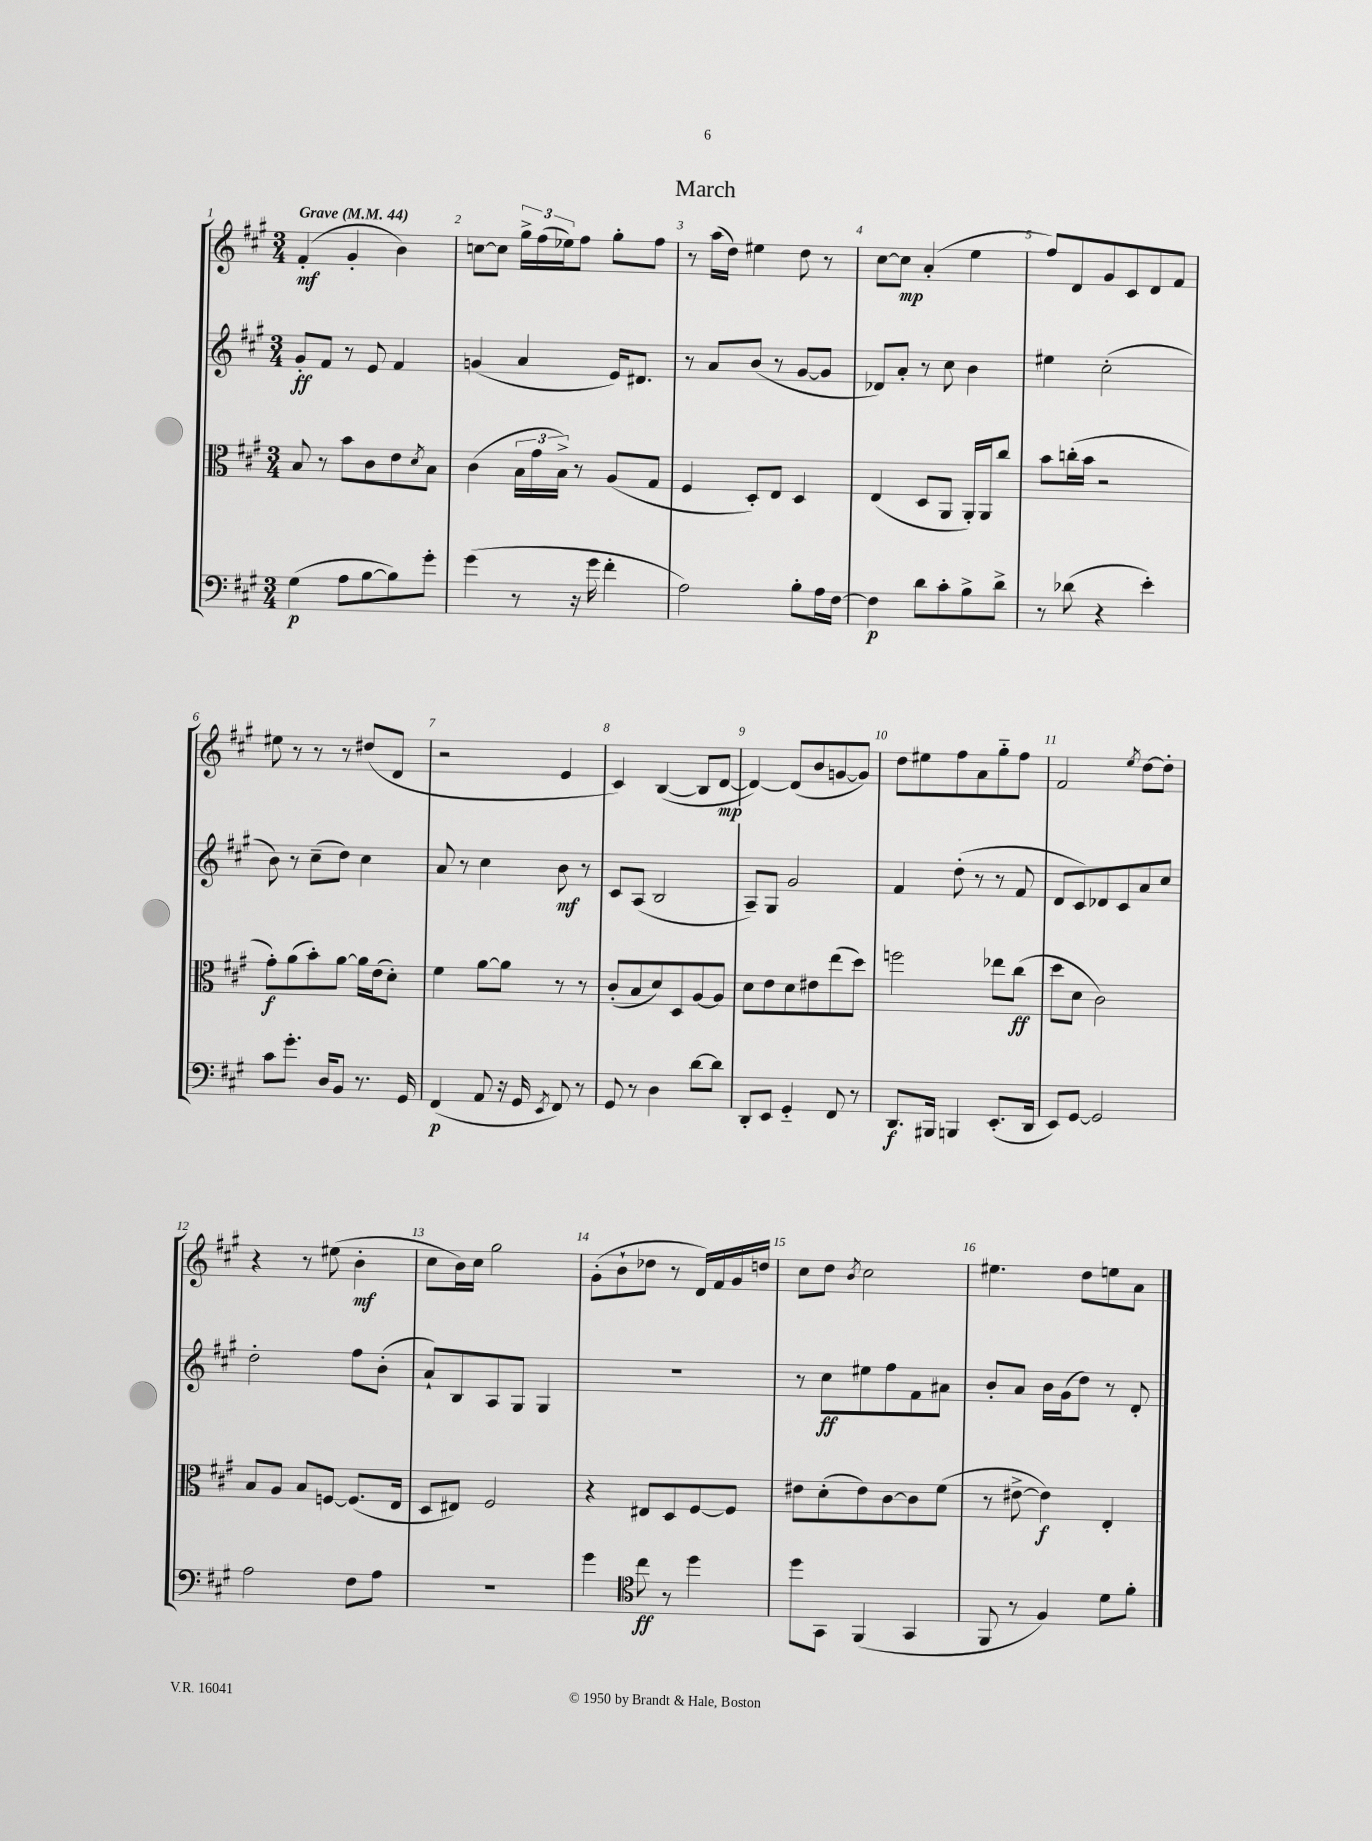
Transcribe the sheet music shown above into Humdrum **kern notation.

**kern	**dynam	**kern	**dynam	**kern	**dynam	**kern	**dynam
*part4	*part4	*part3	*part3	*part2	*part2	*part1	*part1
*staff4	*staff4	*staff3	*staff3	*staff2	*staff2	*staff1	*staff1
*clefF4	*	*clefC3	*	*clefG2	*	*clefG2	*
*k[f#c#g#]	*	*k[f#c#g#]	*	*k[f#c#g#]	*	*k[f#c#g#]	*
*M3/4	*	*M3/4	*	*M3/4	*	*M3/4	*
*MM44	*	*MM44	*	*MM44	*	*MM44	*
=1	=1	=1	=1	=1	=1	=1	=1
!	!	!	!	!	!	!LO:TX:a:B:t=Grave	!
(4G#\	p	8B/	.	8g#'/L	ff	(4f#'/	mf
.	.	8r	.	8f#/J	.	.	.
8A\L	.	8b\L	.	8r	.	4g#'/	.
[8B\	.	8c#\	.	8e/	.	.	.
8B\])	.	8e\	.	4f#/	.	4b\)	.
.	.	8qd/	.	.	.	.	.
8g#'\J	.	8B\J	.	.	.	.	.
=2	=2	=2	=2	=2	=2	=2	=2
(4g#\	.	(4c#\	.	(4gn/	.	[8ccn\L	.
.	.	.	.	.	.	8cc\J]	.
8r	.	24B\LL	.	4a/	.	24gg#^\LL	.
.	.	24g#\	.	.	.	(24ff#\	.
.	.	24B^\JJ)	.	.	.	24ee-X\J)	.
16r	.	8r	.	.	.	8ff#\J	.
16g#\	.	.	.	.	.	.	.
4f#'\	.	(8A/L	.	16e/KL)	.	8gg#'\L	.
.	.	.	.	8.d#X/J	.	.	.
.	.	8G#/J	.	.	.	8ff#\J	.
=3	=3	=3	=3	=3	=3	=3	=3
2A\)	.	4F#/	.	8r	.	8r	.
.	.	.	.	8a/L	.	(16aa\LL	.
.	.	.	.	.	.	16dd\JJ)	.
.	.	8D'/L)	.	(8b/J	.	4ee#X\	.
.	.	8E/J	.	8r	.	.	.
8B'\L	.	4D/	.	[8g#/L	.	8dd\	.
16A\L	.	.	.	8g#/J]	.	8r	.
[16F#\JJ	.	.	.	.	.	.	.
=4	=4	=4	=4	=4	=4	=4	=4
4F#\]	p	(4E/	.	8d-X/L)	.	[8cc#\L	.
.	.	.	.	8a'/J	.	8cc#\J]	mp
8d\L	.	8D/L	.	8r	.	(4a'/	.
8c#'\	.	8AA/J	.	8cc#\	.	.	.
8B^\	.	16AA'/LL)	.	4b\	.	4ee\	.
.	.	16AA/J	.	.	.	.	.
8d^\J	.	8cc#/J	.	.	.	.	.
=5	=5	=5	=5	=5	=5	=5	=5
8r	.	8b\L	.	4ee#X\	.	8ff#/L)	.
(8d-X\	.	(16ccn'\L	.	.	.	8d/	.
.	.	16b\JJ	.	.	.	.	.
4r	.	2r	.	(2cc#'\	.	8g#/	.
.	.	.	.	.	.	8c#/	.
4e'\)	.	.	.	.	.	8d/	.
.	.	.	.	.	.	8f#/J	.
!!LO:LB:g=z
=6	=6	=6	=6	=6	=6	=6	=6
8c#\L	.	8g#'\L)	f	8b\)	.	8ee#X\	.
8.g#'\J	.	(8a\	.	8r	.	8r	.
.	.	8b'\)	.	(8cc#~\L	.	8r	.
16D/KL	.	.	.	.	.	.	.
8BB/J	.	[8a\J	.	8dd\J)	.	8r	.
8.r	.	16a\LL]	.	4cc#\	.	(8dd#X/L	.
.	.	(16e\J	.	.	.	.	.
.	.	8d'\J)	.	.	.	8d/J	.
16GG#/	.	.	.	.	.	.	.
=7	=7	=7	=7	=7	=7	=7	=7
(4FF#/	p	4f#\	.	8a/	.	2r	.
.	.	.	.	8r	.	.	.
8AA/	.	[8a\L	.	4cc#\	.	.	.
16r	.	8a\J]	.	.	.	.	.
16GG#/	.	.	.	.	.	.	.
8qEE/	.	.	.	.	.	.	.
8FF#/)	.	8r	.	8b\	mf	4e/	.
8r	.	8r	.	8r	.	.	.
=8	=8	=8	=8	=8	=8	=8	=8
8GG#/	.	(8c#'/L	.	8c#/L	.	4c#/)	.
8r	.	8B/	.	(8A/J	.	.	.
4D\	.	8d/)	.	2B/	.	([4B/	.
.	.	8D/	.	.	.	.	.
[8d\L	.	[8A/	.	.	.	8B/L]	.
8d\J]	.	8A/J]	.	.	.	[8d/J	mp
=9	=9	=9	=9	=9	=9	=9	=9
8DD'/L	.	8d\L	.	8A~/L)	.	4d/_)	.
8EE/J	.	8e\	.	8G#/J	.	.	.
4GG#/	.	8d\	.	2g#/	.	(8d/L]	.
.	.	8e#X\	.	.	.	8b/	.
8FF#/	.	(8ee\	.	.	.	[8gn/	.
8r	.	8dd\J)	.	.	.	8g/J])	.
=10	=10	=10	=10	=10	=10	=10	=10
8.DD/L	f	2ffn\	.	4f#/	.	8dd\L	.
.	.	.	.	.	.	8ee#X\	.
16BBB#X/Jk	.	.	.	.	.	.	.
4BBBn/	.	.	.	(8dd'\	.	8ff#\	.
.	.	.	.	8r	.	8a\	.
(8.EE'/L	.	8ee-X\L	.	8r	.	8gg#\	.
.	.	(8cc#\J	ff	8f#/	.	8ff#\J	.
16DD/Jk	.	.	.	.	.	.	.
=11	=11	=11	=11	=11	=11	=11	=11
8EE/L)	.	8dd\L	.	8d/L	.	2f#/	.
[8GG#/J	.	8d\J	.	8c#/)	.	.	.
2GG#/]	.	2c#\)	.	8d-X/	.	.	.
.	.	.	.	8c#/	.	.	.
.	.	.	.	.	.	8qee/	.
.	.	.	.	8a/	.	[8dd\L	.
.	.	.	.	8cc#/J	.	8dd'\J]	.
!!LO:LB:g=z
=12	=12	=12	=12	=12	=12	=12	=12
2A\	.	8B/L	.	2dd'\	.	4r	.
.	.	8A/J	.	.	.	.	.
.	.	8B/L	.	.	.	8r	.
.	.	[8Fn/J	.	.	.	(8ee#X\	.
8F#\L	.	(8.F/L]	.	8ff#\L	.	4b'\	mf
8A\J	.	.	.	(8b'\J	.	.	.
.	.	16E/Jk	.	.	.	.	.
=13	=13	=13	=13	=13	=13	=13	=13
2.r	.	8D/L	.	8a`/L)	.	8cc#\L	.
.	.	8E#X/J)	.	8B/	.	16b\L)	.
.	.	.	.	.	.	16cc#\JJ	.
.	.	2F#/	.	8A/	.	2gg#\	.
.	.	.	.	8G#/J	.	.	.
.	.	.	.	4G#/	.	.	.
=14	=14	=14	=14	=14	=14	=14	=14
4g#\	.	4r	.	2.r	.	(8g#'\L	.
.	.	.	.	.	.	8b`\	.
*clefC4	*	*	*	*	*	*	*
8cc#\	ff	8E#X/L	.	.	.	8dd-X\J	.
8r	.	8D/	.	.	.	8r	.
4dd\	.	[8F#/	.	.	.	16d/LL)	.
.	.	.	.	.	.	16f#/	.
.	.	8F#/J]	.	.	.	16g#/	.
.	.	.	.	.	.	16ddn/JJ	.
=15	=15	=15	=15	=15	=15	=15	=15
8dd\L	.	8e#X\L	.	8r	.	8cc#\L	.
8GG#\J	.	(8d'\	.	8cc#\L	ff	8dd\J	.
.	.	.	.	.	.	8qb/	.
(4FF#/	.	8e#\)	.	8ee#X\	.	2cc#\	.
.	.	[8c#\	.	8ff#\	.	.	.
4GG#/	.	8c#\]	.	8f#\	.	.	.
.	.	(8f#\J	.	8a#X\J	.	.	.
=16	=16	=16	=16	=16	=16	=16	=16
8FF#/	.	8r	.	8b'/L	.	4.ee#X\	.
8r	.	[8e#X^\	.	8a/J	.	.	.
4F#/)	.	4e#\])	f	16b\LL	.	.	.
.	.	.	.	(16g#\J	.	.	.
.	.	.	.	8dd\J)	.	8dd\L	.
8d\L	.	4E'/	.	8r	.	8een\	.
8f#'\J	.	.	.	8d'/	.	8a\J	.
==	==	==	==	==	==	==	==
*-	*-	*-	*-	*-	*-	*-	*-
